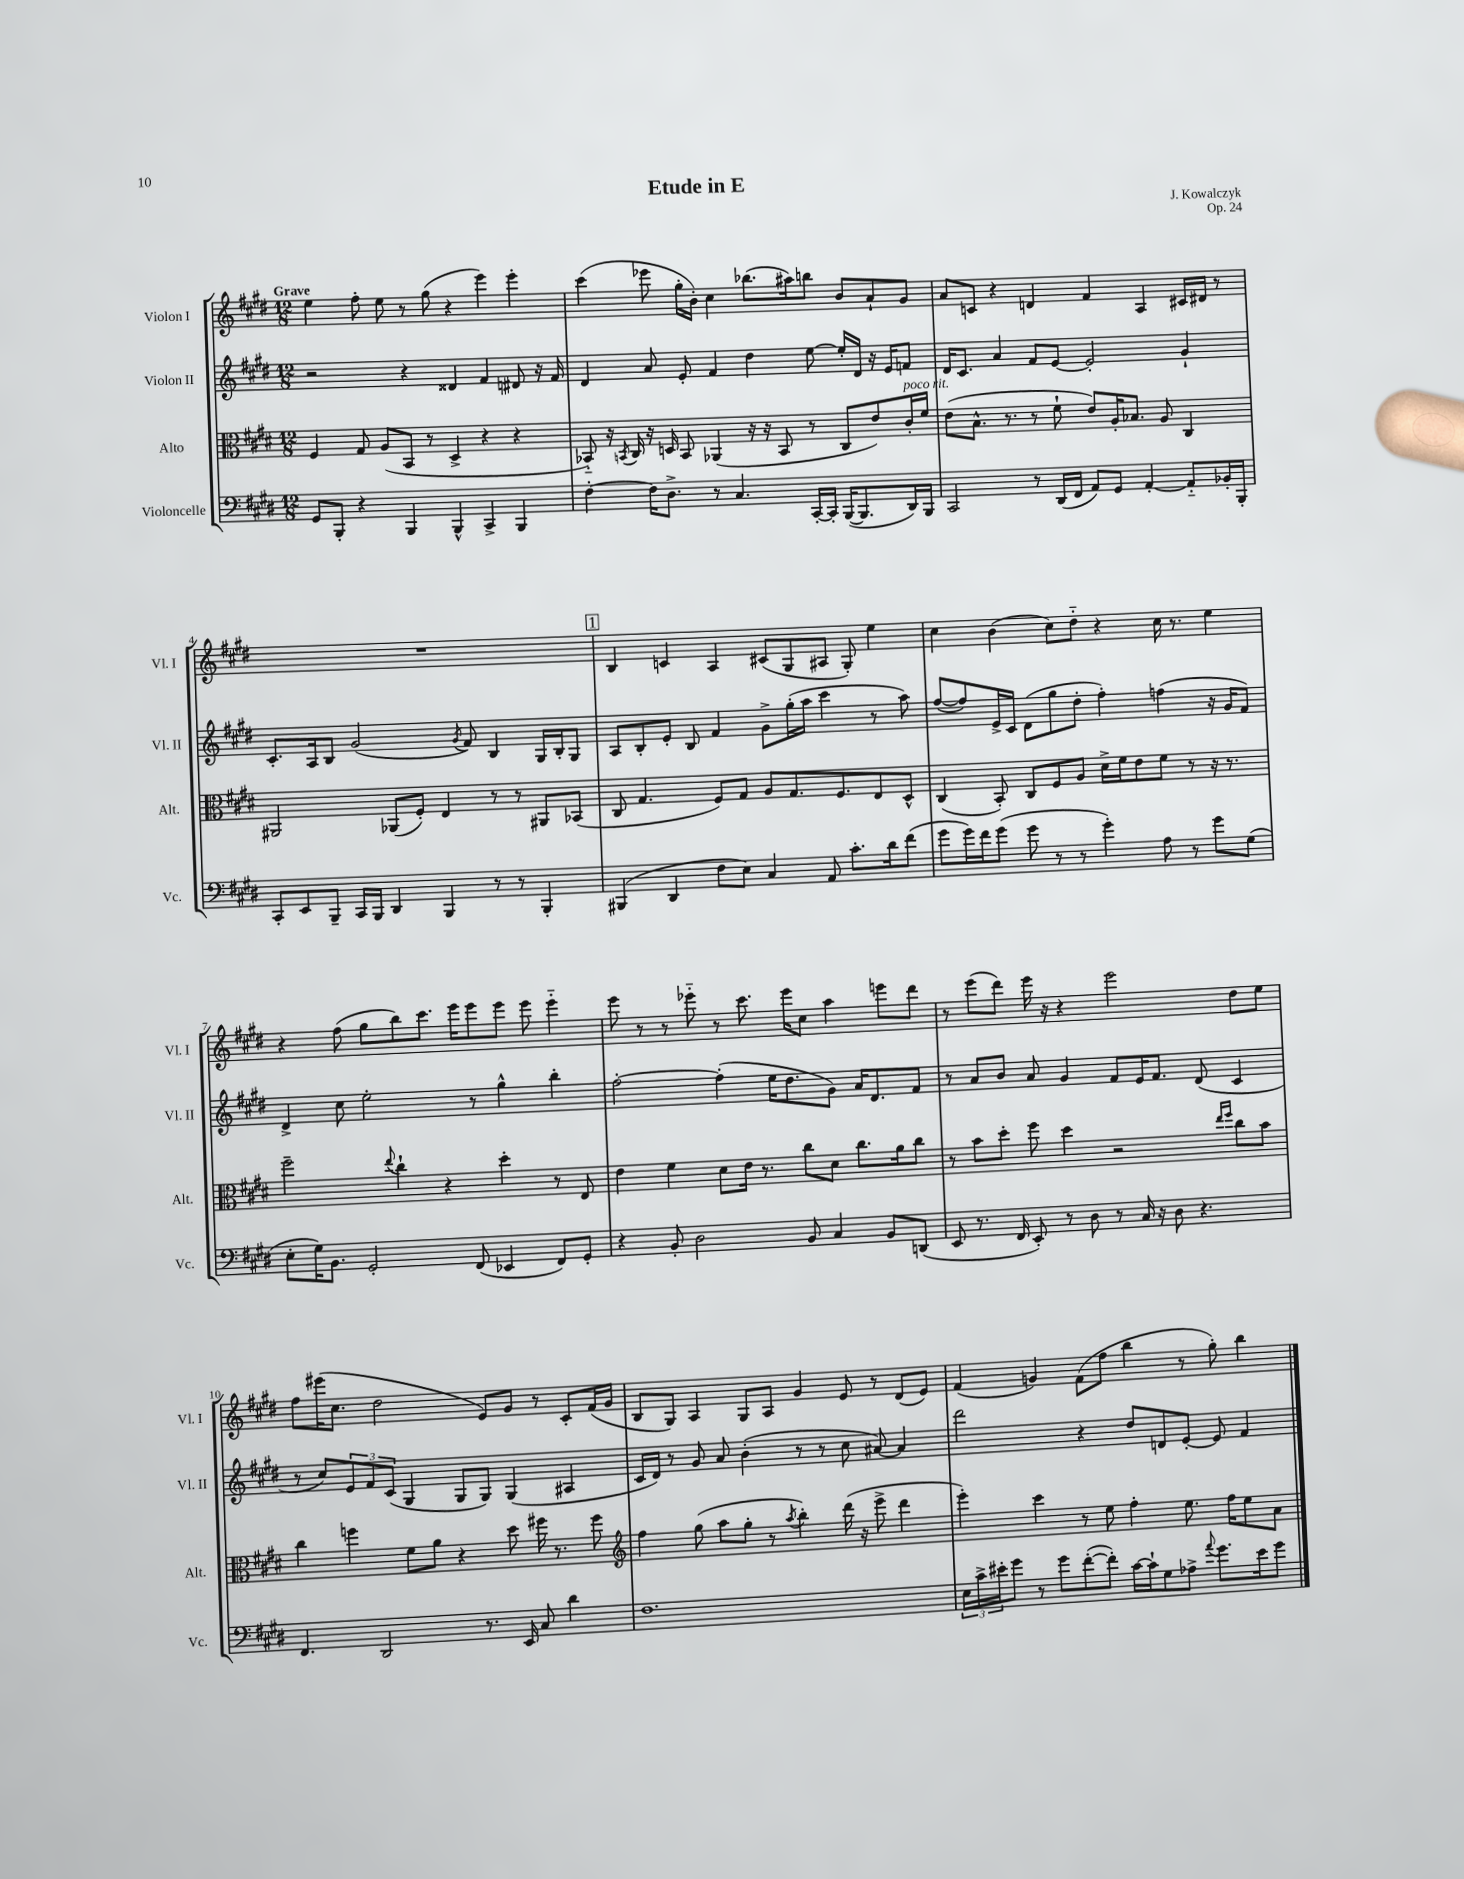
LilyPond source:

\header { title = "Etude in E" composer = "J. Kowalczyk" opus = "Op. 24" }
<<
\new StaffGroup <<
\new Staff = "s0" \with { instrumentName = "Violon I" shortInstrumentName = "Vl. I" } {
    \clef treble \key e \major \numericTimeSignature \time 12/8 \tempo "Grave"
    e''4 fis''8-. e''8 r8 gis''8( r4 e'''4) e'''4-. |
    cis'''4( ees'''8 gis''16-. b'16-.) cis''4 bes''8.( ais''16) b''8 b'8 a'8-! gis'8 |
    a'8 c'8 r4 d'4 fis'4 a4 cis'16 dis'16 r8 |
    R1. |
    \mark \markup { \box "1" } b4 c'4 a4 cis'8( gis8 ais8 gis8-.) e''4 |
    cis''4 b'4( cis''8) dis''8-_ r4 cis''16 r8. e''4 |
    r4 fis''8( gis''8 b''8) cis'''8. e'''16 e'''8 e'''8 e'''8 e'''4-_ |
    e'''8 r8 r8 ees'''8-_ r8 cis'''8. ees'''16 cis''8 a''4 e'''8 dis'''8 |
    r8 e'''8( dis'''8) e'''16 r16 r4 e'''2 dis''8 e''8 |
    fis''8 eis'''16( cis''8. dis''2 e'8) gis'8 r8 cis'8-. fis'16( gis'16 |
    b8 gis8) a4 gis8 a8 gis'4 e'8 r8 dis'8( e'8) |
    fis'4( g'4) fis'8( fis''8 b''4 r8 gis''8-.) b''4 \bar "|." |
}
\new Staff = "s1" \with { instrumentName = "Violon II" shortInstrumentName = "Vl. II" } {
    \clef treble \key e \major \numericTimeSignature \time 12/8
    r2 r4 disis'4 fis'4 dis'8 r16 fis'16 |
    dis'4 a'8 e'8-. fis'4 dis''4 e''8~ e''16-. dis'16 r16 e'16 f'8 |
    dis'16 cis'8. a'4 fis'8 e'8~ e'2-. gis'4-! |
    cis'8.-. a16 b8 gis'2( \acciaccatura { gis'8 } fis'8) b4 gis16 b16-. gis8 |
    \mark \markup { \box "1" } a8 b8-. e'8-. b8 fis'4 gis'8-> gis''16-.( a''16 cis'''4 r8 a''8) |
    fis''8~( fis''8) e'16-> cis'16 dis'8( gis''8 dis''8-. fis''4-.) f''4( r16 gis'16 fis'8) |
    dis'4-> cis''8 e''2-. r8 gis''4-^ b''4-. |
    fis''2~-. fis''4-.( e''16 dis''8. gis'8) a'16 dis'8. fis'8 |
    r8 a'8 b'8 a'8 gis'4 fis'8 e'16 fis'8. dis'8( cis'4 |
    r8 cis''8) \tuplet 3/2 { e'8 fis'8 cis'8( } gis4 gis8 gis8) gis4( ais4 |
    cis'16 dis'16) r8 gis'8 a'8 b'4-.( r8 r8 cis''8 ais'8~) ais'4 |
    dis'''2 r4 dis''8 d'8 e'8~-. e'8 fis'4 \bar "|." |
}
\new Staff = "s2" \with { instrumentName = "Alto" shortInstrumentName = "Alt." } {
    \clef alto \key e \major \numericTimeSignature \time 12/8
    fis4 gis8 a8( b,8 r8 dis4-> r4 r4 |
    bes,8-_) r16 \acciaccatura { b,8 } cis16 r16 d16 b,8 aes,4( r16 r16 b,8 r8 cis8 e'8) cis'16-.^\markup { \italic "poco rit." } fis'16 |
    e'8( b8.-^ r8. r8 fis'8-! e'8) a16-. bes8. a8 cis4 |
    ais,2 aes,8( fis8-.) e4 r8 r8 ais,8 bes,8( |
    \mark \markup { \box "1" } cis8 gis4. fis8) gis8 a8 gis8. fis8. e8 dis8-^ |
    cis4( b,8-.) cis8 fis8 a8 dis'16-> fis'16 e'8 fis'8 r8 r16 r8. |
    fis''2-- \appoggiatura { e''8 } cis''4-! r4 dis''4-. r8 e8 |
    e'4 fis'4 dis'8 e'16 r8. cis''8 dis'8 cis''8. a'16 cis''8 |
    r8 b'8 dis''8-. fis''8 dis''4 r2 \grace { e''16 fis''16 } cis''8 b'8 |
    cis''4 f''4 fis'8 a'8 r4 dis''8 fis''16 r8. fis''8 |
    \clef treble fis''4 gis''8( a''8 gis''8-. r8 \acciaccatura { a''8 } b''4-.) dis'''16( r16 e'''8-> dis'''4 |
    e'''4-.) cis'''4 r8 e''8 fis''4-. e''8. fis''16 e''8 a'8 \bar "|." |
}
\new Staff = "s3" \with { instrumentName = "Violoncelle" shortInstrumentName = "Vc." } {
    \clef bass \key e \major \numericTimeSignature \time 12/8
    gis,8 b,,8-. r4 b,,4 b,,4-^ cis,4-> b,,4 |
    fis4~-. fis16 dis8.-> r8 cis4. cis,16~-. cis,16-. b,,16~( b,,8. dis,16) b,,16 |
    cis,2 r8 dis,16( fis,16 a,8) gis,8 a,4~-. a,8-_ bes,16-. b,,16-. |
    cis,8-. e,8 b,,8-- cis,16 b,,16 dis,4 b,,4 r8 r8 b,,4-. |
    \mark \markup { \box "1" } bis,,4( dis,4 fis8 e8) cis4 a,8 cis'8.-. dis'16 fis'8( |
    gis'8 gis'16) fis'16 gis'8( gis'8 r8 r8 gis'4-.) a8 r8 gis'8 gis8( |
    e8-. gis16) b,8. gis,2-. fis,8( ees,4 fis,8) gis,8-. |
    r4 b,8-. dis2 b,8 cis4 b,8 d,8( |
    e,8 r8. fis,16 e,8-.) r8 dis8 r8 cis16 r16 dis8 r4. |
    fis,4. dis,2 r8. e,16 cis8 dis'4 |
    fis1. |
    \tuplet 3/2 { e16 cis'16-> eis'16-. } gis'8 r8 gis'8 fis'8~-.( fis'8-.) cis'16~ cis'16-! gis8 aes8-> \appoggiatura { a'8 } gis'8. eis'16 gis'8 \bar "|." |
}
>>
>>
